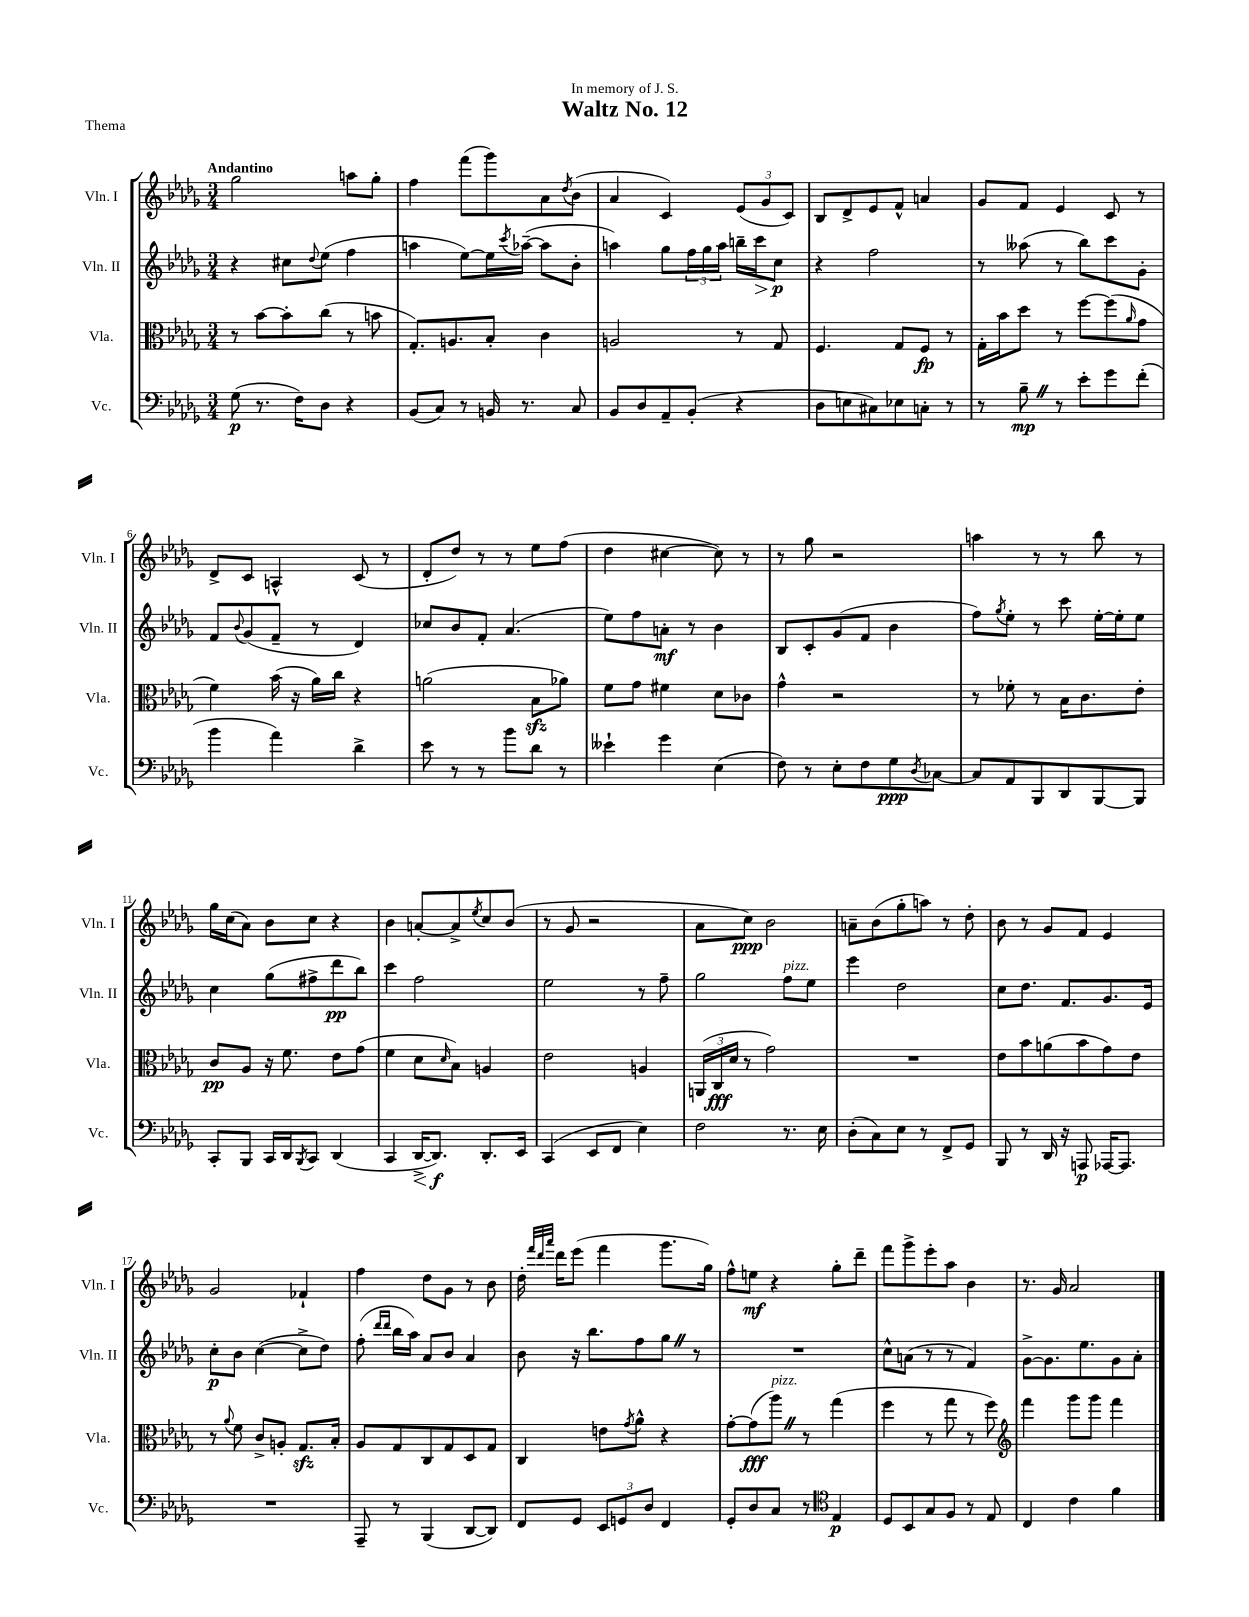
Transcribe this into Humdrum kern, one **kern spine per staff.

**kern	**kern	**kern	**kern
*staff4	*staff3	*staff2	*staff1
*clefF4	*clefC3	*clefG2	*clefG2
*k[b-e-a-d-g-]	*k[b-e-a-d-g-]	*k[b-e-a-d-g-]	*k[b-e-a-d-g-]
*M3/4	*M3/4	*M3/4	*M3/4
(8G-	8r	4r	2gg-
8.r	[8b-	.	.
.	8b-']	8cc#	.
16F)	.	.	.
.	.	8qqdd-	.
8D-	(8cc	(8ee-	.
4r	8r	4ff	8aa
.	8b	.	8gg-'
=	=	=	=
(8BB-	8.G-')	4aa	4ff
8C)	.	.	.
.	8.A	.	.
8r	.	[8ee-)	(8fff
16BB	8B-'	16ee-]	8ggg-)
.	.	8qccc	.
8.r	.	([16aa-~	.
.	4c	8aa-]	8a-
.	.	.	8qdd-
8C	.	8b-'	(8b-
=	=	=	=
8BB-	2A	4aa)	4a-
8D-	.	.	.
8AA-~	.	8gg-	4c)
(8BB-'	.	24ff	.
.	.	24gg-	.
.	.	24aa	.
4r	8r	16bb~	(12e-
.	.	16ccc	.
.	.	.	12g-
.	8G-	8cc	.
.	.	.	12c)
=	=	=	=
8D-	4.F	4r	8B-
8E	.	.	8d-^
8C#)	.	2ff	8e-
8E-	8G-	.	8f^^
8C'	8F	.	4a
8r	8r	.	.
=	=	=	=
8r	16G-'	8r	8g-
.	16b-	.	.
8B-~	8dd-	(8aa--	8f
8r	8r	8r	4e-
8e-'	[8ff	8bb-)	.
8g-	(8ff]	8ccc	8c
.	16qqa-	.	.
(8f'	8g-	8g-'	8r
=	=	=	=
4b-	4f)	8f	8d-^
.	.	8qqb-	.
.	.	(8g-	8c
4a-)	(16b-	8f~	4A^^
.	16r	.	.
.	16a-)	8r	.
.	16cc	.	.
4d-^	4r	4d-)	(8c
.	.	.	8r
=	=	=	=
8e-	(2a	8cc-	8d-'
8r	.	8b-	8dd-)
8r	.	8f'	8r
8b-	.	(4.a-	8r
8d-	8B-	.	8ee-
8r	8a-)	.	(8ff
=	=	=	=
4e--`	8f	8ee-)	4dd-
.	8g-	8ff	.
4g-	4f#	8a'	[4cc#
.	.	8r	.
(4E-	8d-	4b-	8cc#])
.	8c-	.	8r
=	=	=	=
8F)	4g-^^	8B-	8r
8r	.	8c'	8gg-
8E-'	2r	(8g-	2r
8F	.	8f	.
8G-	.	4b-	.
8qD-	.	.	.
[8C-	.	.	.
=	=	=	=
8C-]	8r	8ff)	4aa
.	.	8qgg-	.
8AA-	8f-'	8ee-'	.
8BBB-	8r	8r	8r
8DD-	16B-	8ccc	8r
.	8.c	.	.
[8BBB-	.	[16ee-'	8bb-
.	.	16ee-']	.
8BBB-]	8e-'	8ee-	8r
=	=	=	=
8CC'	8c	4cc	16gg-
.	.	.	(16cc
8BBB-	8A-	.	8a-)
16CC	16r	(8gg-	8b-
16DD-	8.f	.	.
8qBBB-	.	.	.
8CC	.	8ff#^	8cc
(4DD-	8e-	8ddd-	4r
.	(8g-	8bb-)	.
=	=	=	=
4CC	4f	4ccc	4b-
[16DD-^	8d-	2ff	[8a'
8.DD-])	.	.	.
.	16qqd-	.	.
.	8B-)	.	8a^]
.	.	.	8qee-
8.DD-'	4A	.	8cc
.	.	.	(8b-
16EE-	.	.	.
=	=	=	=
(4CC	2e-	2ee-	8r
.	.	.	8g-
8EE-	.	.	2r
8FF	.	.	.
4E-)	4A	8r	.
.	.	8ff~	.
=	=	=	=
2F	(24AA	2gg-	8a-
.	24C	.	.
.	24d-	.	.
.	8r	.	8cc)
.	2g-)	.	2b-
8.r	.	8ff	.
.	.	8ee-	.
16E-	.	.	.
=	=	=	=
(8D-'	2.r	4eee-	8a~
8C)	.	.	(8b-
8E-	.	2dd-	8gg-'
8r	.	.	8aa)
8FF^	.	.	8r
8GG-	.	.	8dd-'
=	=	=	=
8BBB-	8e-	8cc	8b-
8r	8b-	8.dd-	8r
16DD-	(8a	.	8g-
16r	.	8.f	.
8AAA	8b-	.	8f
[16AAA-	8g-)	8.g-	4e-
8.AAA-]	.	.	.
.	8e-	.	.
.	.	16e-	.
=	=	=	=
2.r	8r	8cc'	2g-
.	8qqa-	.	.
.	8f	8b-	.
.	8c^	([4cc	.
.	8A'	.	.
.	8.G-	8cc^]	4f-`
.	.	8dd-)	.
.	16B-'	.	.
=	=	=	=
8AAA-~	8A-	(8ff'	4ff
.	.	16qqddd-	.
.	.	16qqddd-	.
8r	8G-	16bb-	.
.	.	16aa-)	.
(4BBB-	8C	8a-	8dd-
.	8G-	8b-	8g-
[8DD-	8D-	4a-	8r
8DD-])	8G-	.	8b-
=	=	=	=
8FF	4C	8b-	16dd-'
.	.	.	32qqfff
.	.	.	32qqddd-
.	.	.	32qqaaa-
.	.	.	16ddd-
8GG-	.	16r	(8eee-
.	.	8.bb-	.
12EE-	8e	.	4fff
12GG	.	.	.
.	8qg-	.	.
.	8a-^^	8ff	.
12D-	.	.	.
4FF	4r	8gg-	8.ggg-
.	.	8r	.
.	.	.	16gg-)
=	=	=	=
8GG-'	[8g-'	2.r	8ff^^
8D-	(8g-]	.	8ee
8C	8aa-)	.	4r
8r	8r	.	.
*clefC4	*	*	*
4E-	(4gg-	.	8gg-'
.	.	.	8ddd-~
=	=	=	=
8D-	4ff	8cc^^	8fff
8BB-	.	(8a	8ggg-^
8G-	8r	8r	8eee-'
8F	8gg-	8r	8aa-
8r	8r	4f)	4b-
8E-	8ff)	.	.
=	=	=	=
*	*clefG2	*	*
4C	4fff	[8g-^	8.r
.	.	8.g-]	.
.	.	.	16g-
4c	8ggg-	.	2a-
.	.	8.ee-	.
.	8ggg-	.	.
4f	4fff	8g-	.
.	.	8a-'	.
==	==	==	==
*-	*-	*-	*-
